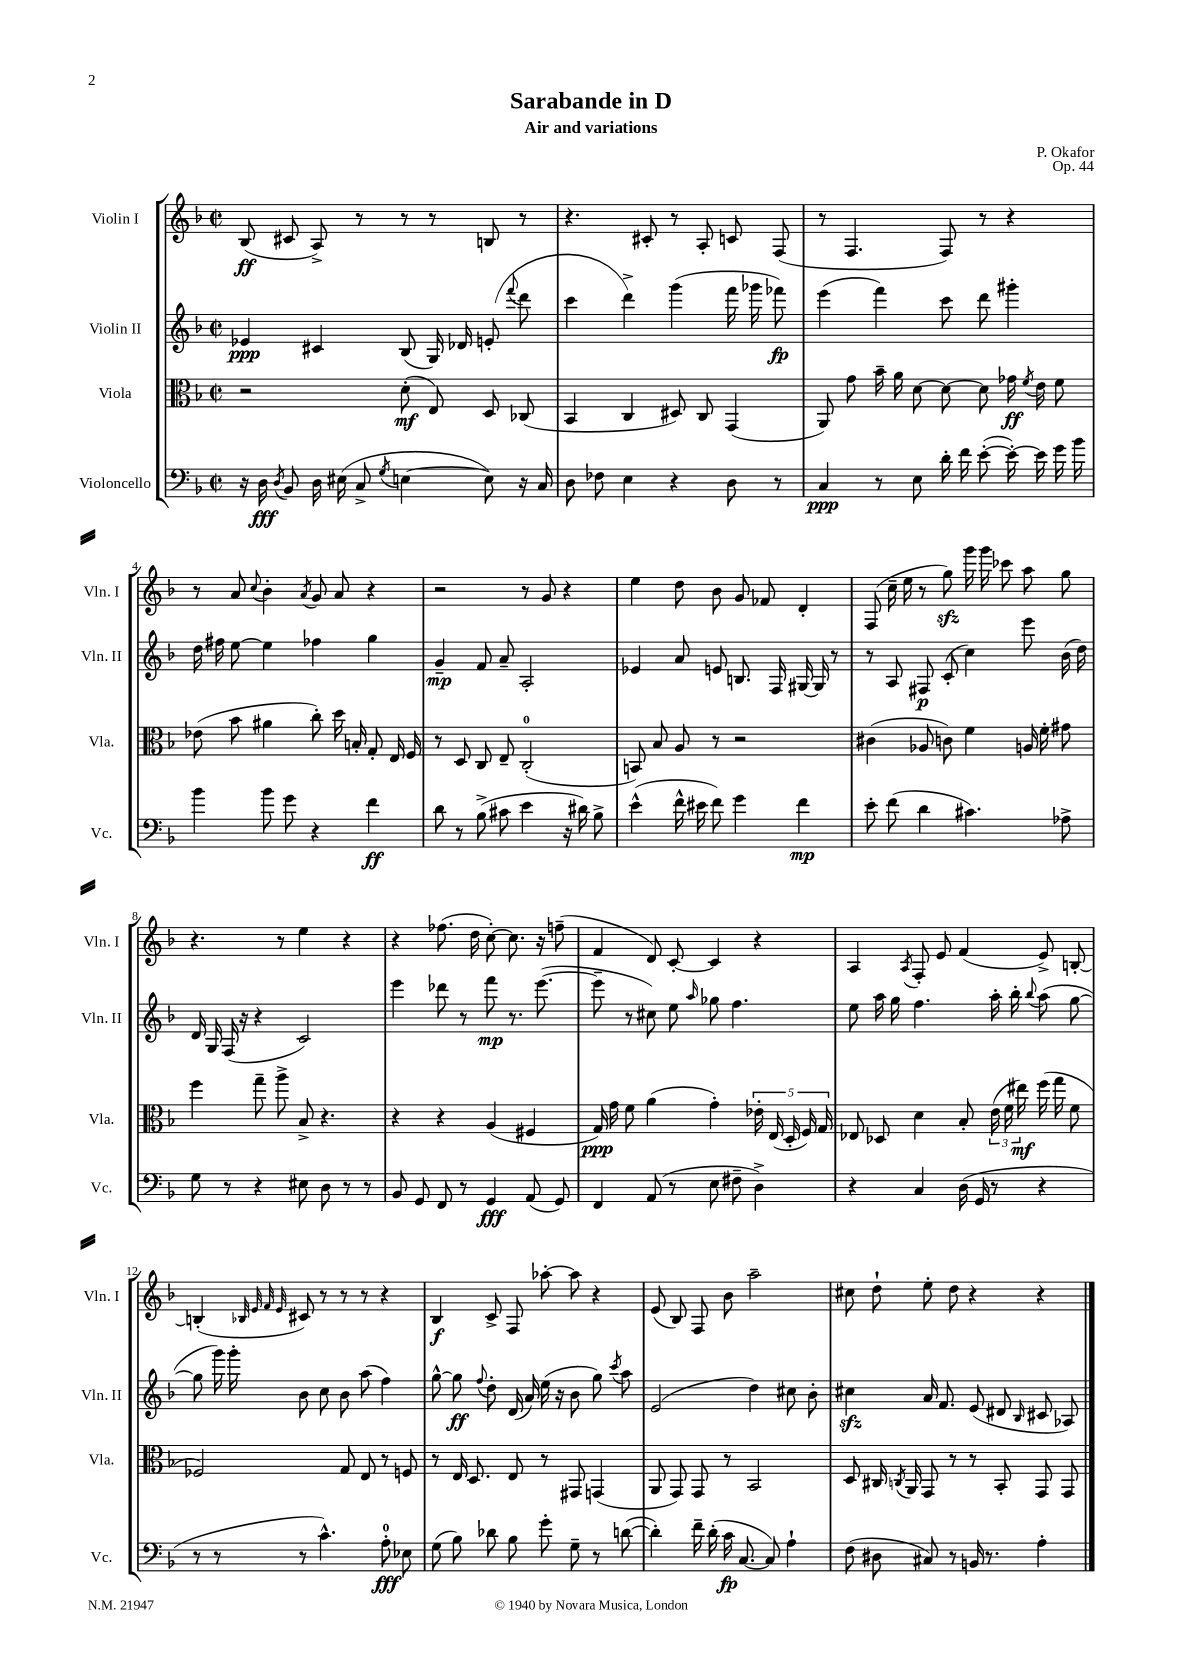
\header { title = "Sarabande in D" composer = "P. Okafor" subtitle = "Air and variations" opus = "Op. 44" }
<<
\new StaffGroup <<
\new Staff = "s0" \with { instrumentName = "Violin I" shortInstrumentName = "Vln. I" } {
    \clef treble \key f \major \defaultTimeSignature \time 2/2
    \autoBeamOff bes8\ff( cis'8 a8->) r8 r8 r8 b8 r8 |
    r4. cis'8-. r8 a8-. c'8 f8( |
    r8 f4. f8) r8 r4 |
    r8 a'8 \appoggiatura { c''8 } bes'4-. \acciaccatura { a'8 } g'8 a'8 r4 |
    r2 r8 g'8 r4 |
    e''4 d''8 bes'8 g'8 fes'8 d'4-. |
    f8( c''16-- e''16 r8 g''8\sfz) g'''16 g'''16 ces'''8 a''8 g''8 |
    r4. r8 e''4 r4 |
    r4 fes''8.( d''16 c''8~-.) c''8. r16 f''8--( |
    f'4 d'8) c'8~-. c'4 r4 |
    a4 \acciaccatura { a8 } f8-. e'8 f'4( e'8->) b8~-. |
    b4-.( \grace { bes32 e'32 f'32 e'32 } cis'8) r8 r8 r8 r4 |
    bes4\f c'8-> f8 aes''8~-. aes''8 r4 |
    e'8( bes8) f8 bes'8 a''2-- |
    cis''8 d''8-! e''8-. d''8 r4 r4 \bar "|." |
}
\new Staff = "s1" \with { instrumentName = "Violin II" shortInstrumentName = "Vln. II" } {
    \clef treble \key f \major \defaultTimeSignature \time 2/2
    \autoBeamOff ees'4\ppp cis'4 bes8( g16) des'16 e'8-.( \appoggiatura { f'''8 } d'''8 |
    c'''4 d'''4->) g'''4( f'''16 ges'''16 fes'''8\fp) |
    e'''4( f'''4) c'''8 d'''8 gis'''4-. |
    d''16 fis''16 e''8~ e''4 fes''4 g''4 |
    g'4--\mp f'8 a'8-- a2-. |
    ees'4 a'8 e'8 b8. f16 gis16~ gis16 r8 |
    r8 a8 fis8\p c'8-.( c''4) e'''8 bes'16( d''16) |
    d'16 g16 f16( r16 r4 c'2) |
    e'''4 des'''8 r8 f'''8\mp r8. e'''8.~( |
    e'''8-- r8 cis''8) e''8 \grace { a''16 } ges''8 f''4. |
    e''8 a''16 g''16 f''4. a''16-. bes''16-. \appoggiatura { bes''8 } a''8( g''8~ |
    g''8 g'''16) g'''16-. bes'8 c''8 bes'8 a''8( f''4) |
    g''8~-^ g''8\ff \appoggiatura { f''8 } d''8-. d'16( a'16) e''16( r16 bes'8 g''8) \acciaccatura { c'''8 } a''8 |
    e'2( d''4) cis''8 bes'8-. |
    cis''4\sfz a'16 f'8. e'8( dis'8 \grace { bes16 } cis'8 aes8) \bar "|." |
}
\new Staff = "s2" \with { instrumentName = "Viola" shortInstrumentName = "Vla." } {
    \clef alto \key f \major \defaultTimeSignature \time 2/2
    \autoBeamOff r2 d'8-.\mf( e8) d8 ces8( |
    bes,4 c4 dis8) c8 g,4( |
    a,8) g'8 bes'16-- a'16 d'8~ d'8~ d'8 ges'16\ff \acciaccatura { f'8 } e'16 f'8 |
    ees'8( bes'8 ais'4 c''8-.) d''16 b16-. g8-. e16 f16 |
    r8 d8 c8 e8-- c2-0-.( |
    b,8) bes8 a8 r8 r2 |
    cis'4( aes8 c'8) f'4 a16 f'16-. gis'8 |
    f''4 g''8-- a''8-> bes8-> r4. |
    r4 r4 a4( fis4 |
    g16\ppp) g'16 f'8 a'4( g'4-.) \tuplet 5/4 { ees'16-. e16( d16-. f16) g16 } |
    ees8 des8 d'4 bes8-. \tuplet 3/2 { e'16( f'16 eis''16\mf) } f''16( g''16 f'8 |
    fes2) g8 e8 r8 f8 |
    r8 e16 d8. e8 r8 gis,8 g,4( |
    a,8 g,8) g,8 r8 bes,2 |
    d8 cis16 \acciaccatura { c8 } a,16 g,8 r8 r8 bes,8-. g,8 g,8 \bar "|." |
}
\new Staff = "s3" \with { instrumentName = "Violoncello" shortInstrumentName = "Vc." } {
    \clef bass \key f \major \defaultTimeSignature \time 2/2
    \autoBeamOff r16 d16\fff \acciaccatura { d8 } bes,8 d16 eis16( c8-> \acciaccatura { g8 } e4~ e8) r16 c16 |
    d8 fes8 e4 r4 d8 r8 |
    c4\ppp r8 e8 d'16-. f'16 e'8~-.( e'16~-.) e'16 g'16 bes'16 |
    bes'4 bes'8 g'8 r4 f'4\ff |
    d'8 r8 bes8->( cis'8 e'4 r16 dis'16) bes8-> |
    e'4-^( f'16-^ eis'16 f'8) g'4 f'4\mp |
    e'8-. f'8( d'4 cis'4.) aes8-> |
    g8 r8 r4 eis8 d8 r8 r8 |
    bes,8 g,8 f,8 r8 g,4\fff a,8( g,8) |
    f,4 a,8( r8 e8 fis8-- d4->) |
    r4 c4 d16( g,16 r8 r4 |
    r8 r8 r8 c'4.-^) a8-0-.\fff ees8 |
    g8( bes8) des'8 bes8 g'8-. g8-- r8 d'8~( |
    d'4-.) f'16-- d'16-.( c'16\fp c8.~ c8) a4-! |
    f8( dis8 cis8) r8 b,16 r8. a4-. \bar "|." |
}
>>
>>
